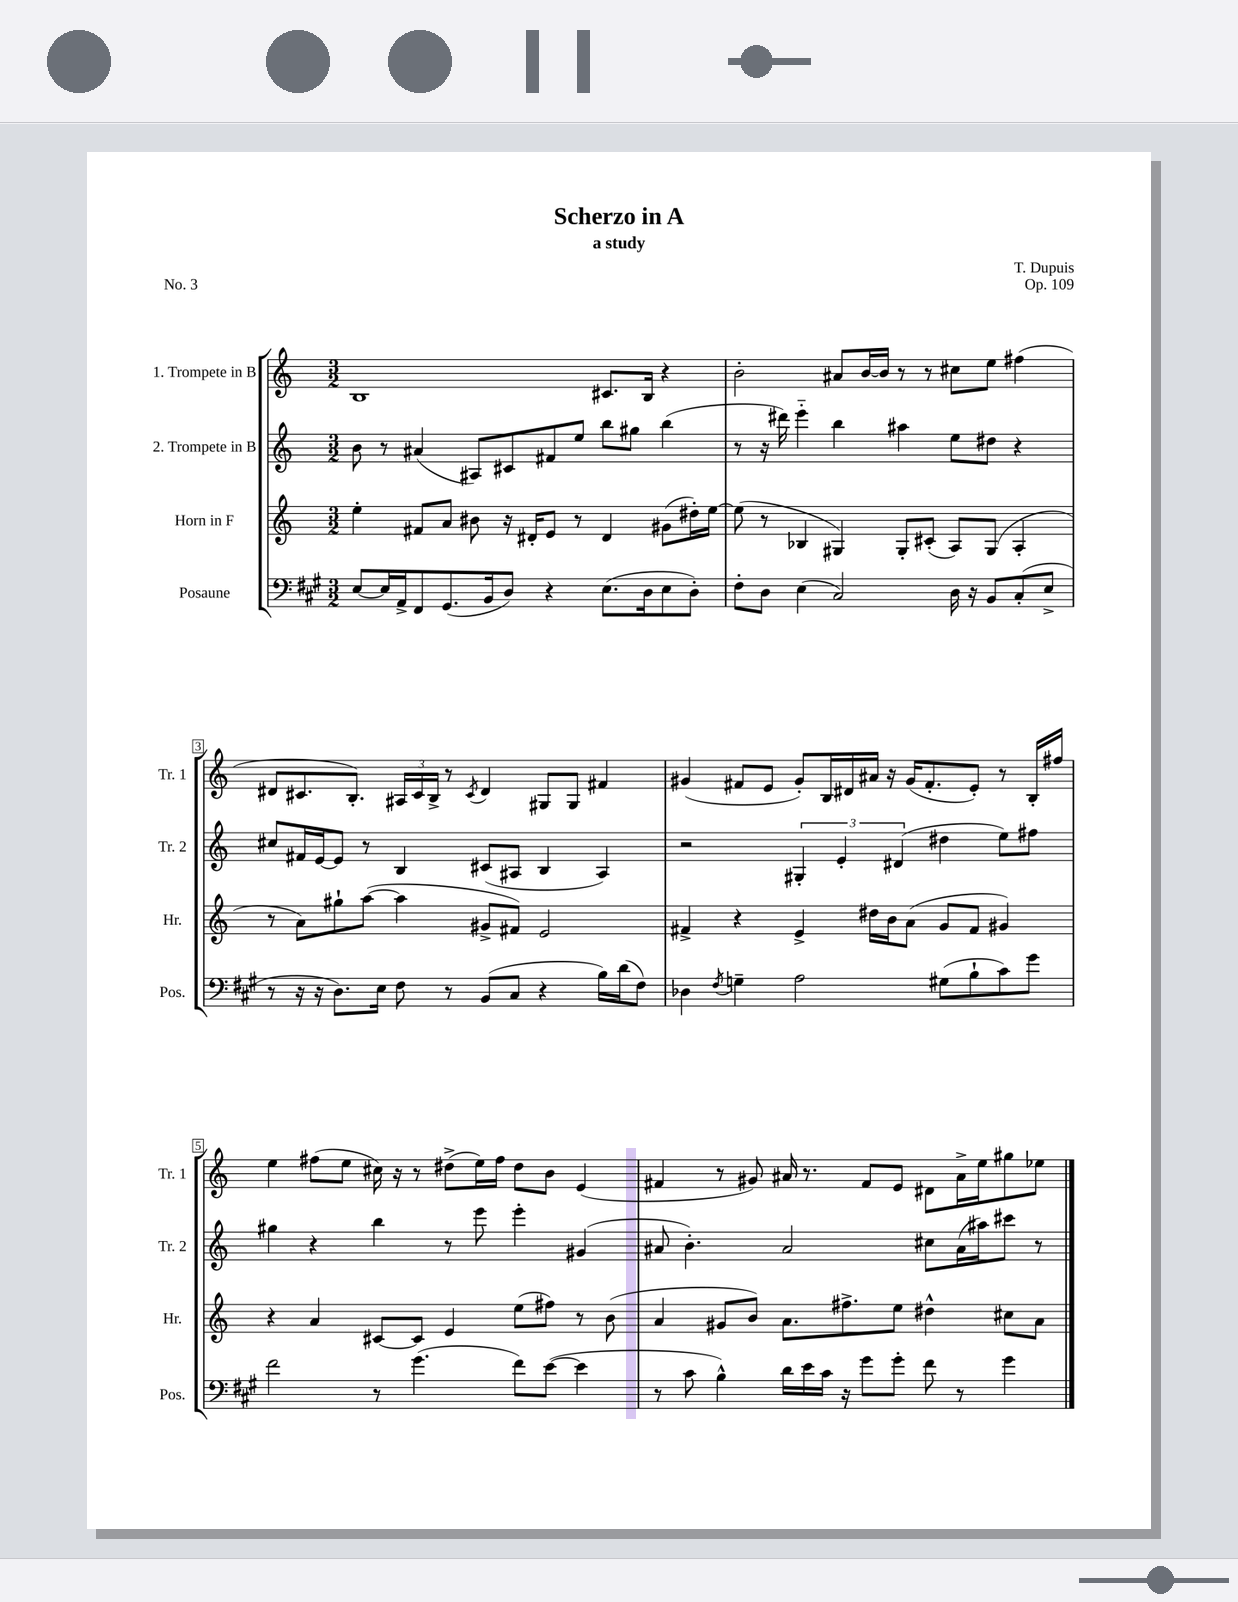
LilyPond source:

\header { title = "Scherzo in A" composer = "T. Dupuis" subtitle = "a study" opus = "Op. 109" piece = "No. 3" }
<<
\new StaffGroup <<
\new Staff = "s0" \with { instrumentName = "1. Trompete in B" shortInstrumentName = "Tr. 1" } {
    \clef treble \key c \major \numericTimeSignature \time 3/2
    b1 cis'8. b16 r4 |
    b'2-. ais'8 b'16~ b'16 r8 r8 cis''8 e''8 fis''4( |
    dis'8 cis'8. b8.-.) \tuplet 3/2 { ais16 cis'16 b16-> } r8 \acciaccatura { cis'8 } dis'4 gis8 gis8 fis'4 |
    gis'4( fis'8 e'8 gis'8-.) b16 dis'16 ais'16 r16 gis'16( fis'8.-. e'8-.) r8 b16-. fis''16 |
    e''4 fis''8( e''8 cis''16) r16 r8 dis''8->( e''16) fis''16 dis''8 b'8 e'4( |
    fis'4 r8 gis'8) ais'16 r8. fis'8 e'8 dis'8 ais'16-> e''16 gis''8 ees''8 \bar "|." |
}
\new Staff = "s1" \with { instrumentName = "2. Trompete in B" shortInstrumentName = "Tr. 2" } {
    \clef treble \key c \major \numericTimeSignature \time 3/2
    b'8 r8 ais'4( ais8) cis'8 fis'8 e''8 b''8 gis''8 b''4( |
    r8 r16 dis'''16) e'''4-_ b''4 ais''4 e''8 dis''8 r4 |
    cis''8 fis'16 e'16~ e'8 r8 b4 cis'8( ais8 b4 ais4) |
    r2 \tuplet 3/2 { gis4-. e'4-. dis'4( } dis''4 e''8) fis''8 |
    gis''4 r4 b''4 r8 e'''8 e'''4-. gis'4( |
    ais'8 b'4.-.) ais'2 cis''8 ais'16( ais''16) cis'''8 r8 \bar "|." |
}
\new Staff = "s2" \with { instrumentName = "Horn in F" shortInstrumentName = "Hr." } {
    \clef treble \key c \major \numericTimeSignature \time 3/2
    e''4-. fis'8 a'8 bis'8 r16 dis'16-. e'8 r8 dis'4 gis'8( dis''16-.) e''16~ |
    e''8( r8 bes4 gis4) gis8-. cis'8-.( a8) gis8( a4-. |
    r8 a'8) gis''8-! a''8~( a''4 gis'8-> fis'8) e'2 |
    fis'4-> r4 e'4-> dis''16 b'16 a'8( g'8 fis'8 gis'4) |
    r4 a'4 cis'8~ cis'8 e'4 e''8( fis''8) r8 b'8( |
    a'4 gis'8 b'8) a'8. fis''8.-> e''8 dis''4-^ cis''8 a'8 \bar "|." |
}
\new Staff = "s3" \with { instrumentName = "Posaune" shortInstrumentName = "Pos." } {
    \clef bass \key a \major \numericTimeSignature \time 3/2
    e8~ e16 a,16-> fis,8 gis,8.( b,16 d8) r4 e8.( d16 e8 d8-.) |
    fis8-. d8 e4( cis2) d16 r16 b,8 cis8-.( e8-> |
    r8 r16 r16 d8.) e16 fis8 r8 b,8( cis8 r4 b16) d'16( fis8) |
    des4 \acciaccatura { fis8 } g4-- a2 gis8( b8-! cis'8) gis'8 |
    fis'2 r8 gis'4.( fis'8) e'8~( e'4 |
    r8 cis'8 b4-^) d'16 e'16 cis'16 r16 gis'8 gis'8-. fis'8 r8 gis'4 \bar "|." |
}
>>
>>
\layout { \context { \Score \override BarNumber.stencil = #(make-stencil-boxer 0.1 0.3 ly:text-interface::print) } }
